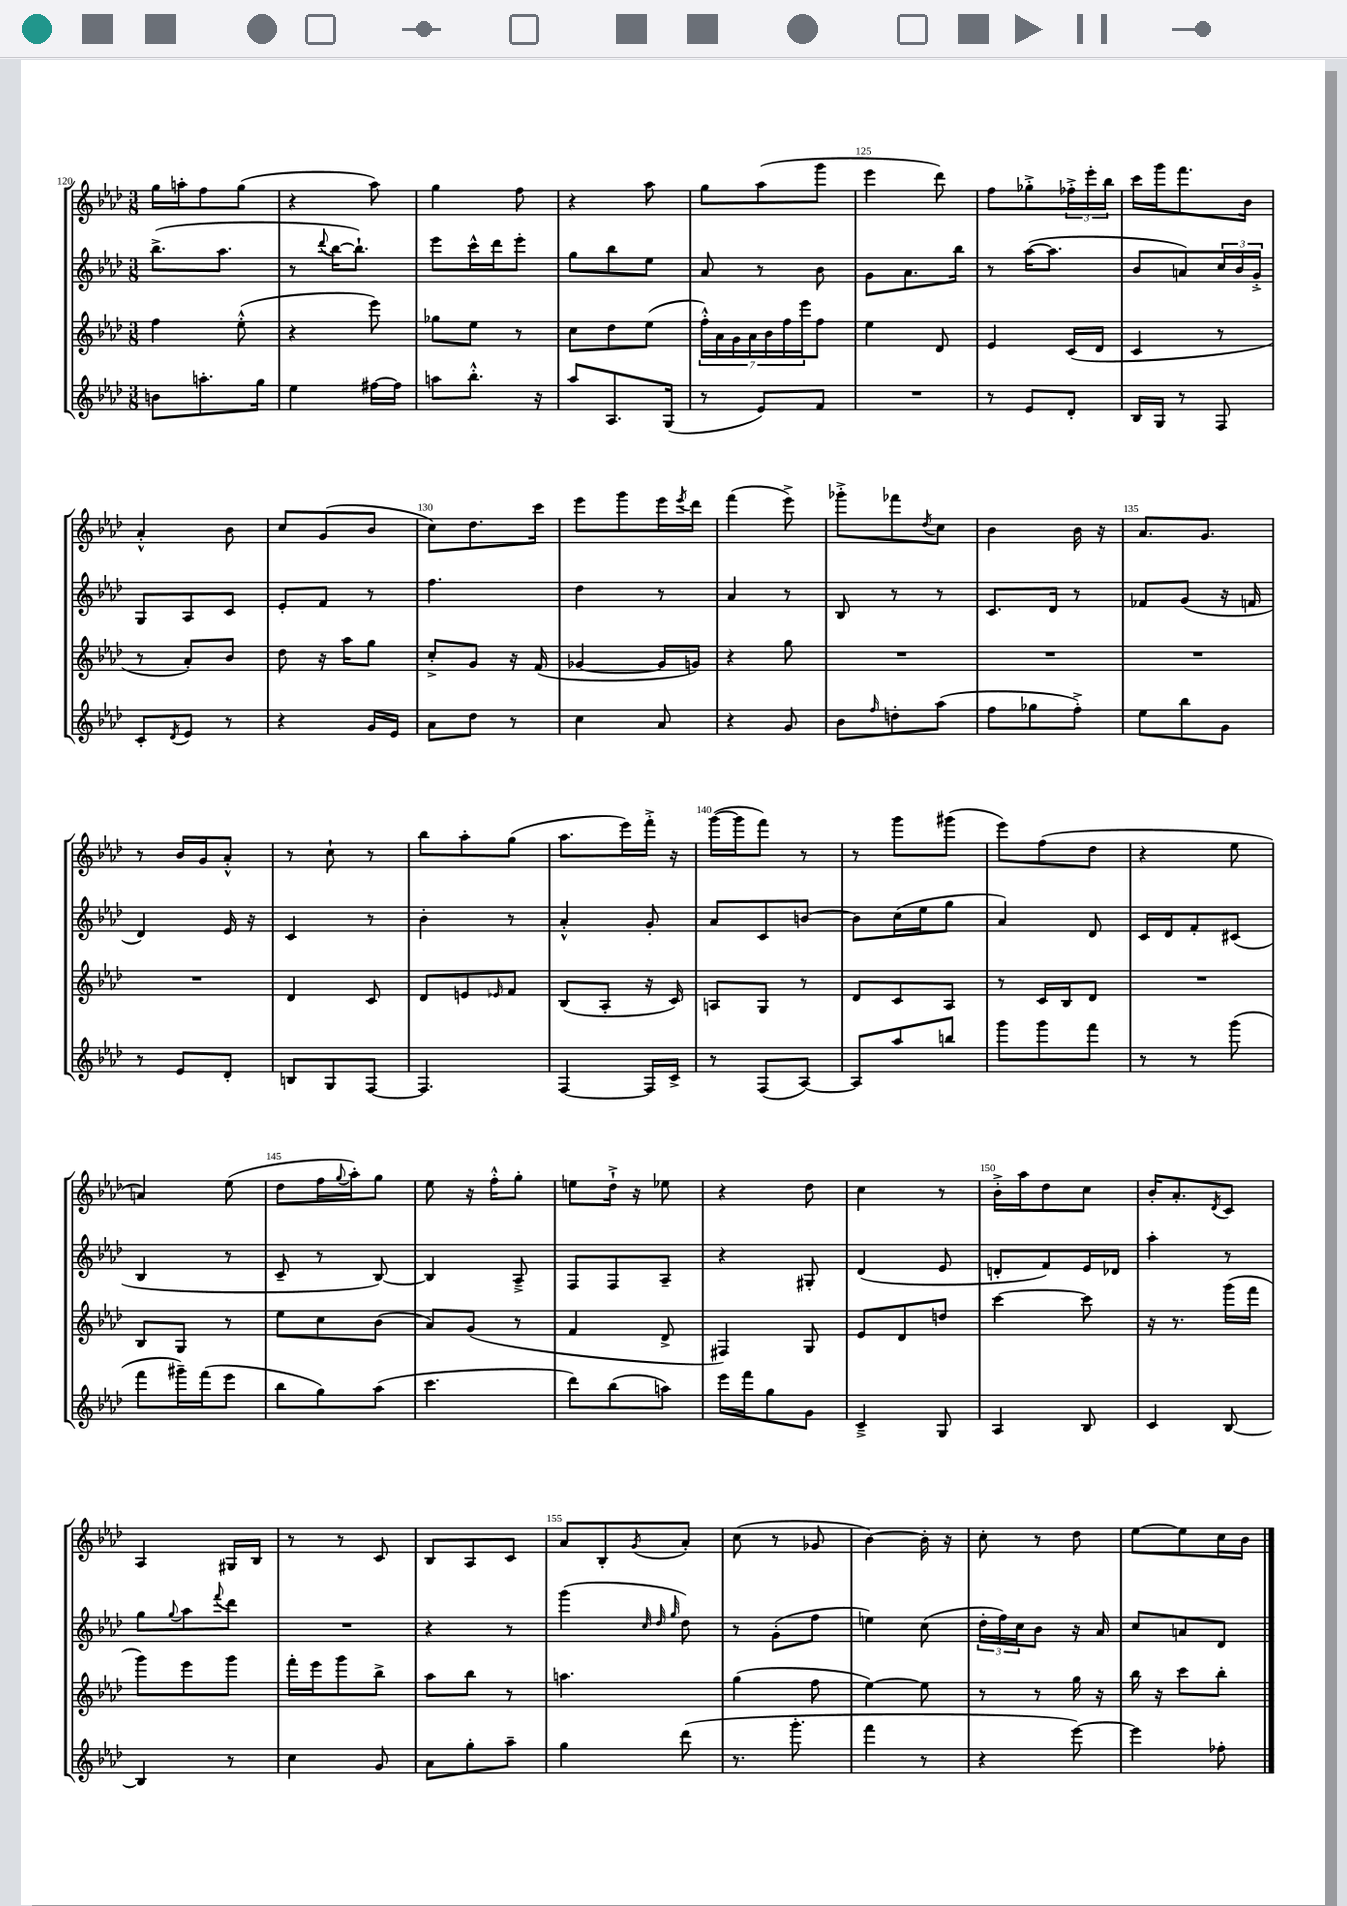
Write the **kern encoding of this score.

**kern	**kern	**kern	**kern
*staff4	*staff3	*staff2	*staff1
*clefG2	*clefG2	*clefG2	*clefG2
*k[b-e-a-d-]	*k[b-e-a-d-]	*k[b-e-a-d-]	*k[b-e-a-d-]
*M3/8	*M3/8	*M3/8	*M3/8
8b	4ff	(8.bb-^	16gg
.	.	.	16aa'
8.aa'	.	.	8ff
.	.	8.aa-	.
.	(8ee-'^^	.	(8gg
16gg	.	.	.
=	=	=	=
4ee-	4r	8r	4r
.	.	8qqddd-	.
.	.	[16bb-	.
.	.	8.bb-`])	.
[16ff#	8eee-)	.	8aa-)
16ff#]	.	.	.
=	=	=	=
8aa	8gg-	8eee-	4gg
8.bb-'^^	8ee-	16ccc^^	.
.	.	16ddd-	.
.	8r	8eee-'	8ff
16r	.	.	.
=	=	=	=
8aa-	8cc	8gg	4r
8.A-	8dd-	8bb-	.
.	(8ee-	8ee-	8aa-
(16G	.	.	.
=	=	=	=
8r	28ff'^^)	8a-	8gg
.	28a-	.	.
.	28g	.	.
.	28a-	.	.
8e-)	.	8r	(8aa-
.	28b-	.	.
.	28ff	.	.
.	28eee-	.	.
8f	8ff	8b-	8ggg
=	=	=	=
4.r	4ee-	8g	4eee-
.	.	8.a-	.
.	8d-	.	8ddd-)
.	.	16bb-	.
=	=	=	=
8r	4e-	8r	8ff
8e-	.	([16aa-	8gg-'^
.	.	8.aa-]	.
8d-'	(16c	.	24ff-'^
.	.	.	24eee-'
.	16d-	.	.
.	.	.	24bb-
=	=	=	=
16B-	4c	8b-	16ccc
16G	.	.	16ggg
8r	.	8a)	8.fff
8F	8r	24cc	.
.	.	24b-	.
.	.	.	16b-
.	.	24g'^	.
=	=	=	=
8c'	8r	8G	4a-'^^
8qd-	.	.	.
8e-	8a-')	8A-	.
8r	8b-	8c	8b-
=	=	=	=
4r	8dd-	8e-'	8cc
.	16r	8f	(8g
.	16aa-	.	.
16g	8gg	8r	8b-
16e-	.	.	.
=	=	=	=
8a-	8cc'^	4.ff	8cc)
8dd-	8g	.	8.dd-
8r	16r	.	.
.	(16f	.	16ccc
=	=	=	=
4cc	[4g-	4dd-	8eee-
.	.	.	8ggg
8a-	16g-]	8r	16eee-
.	.	.	8qeee-
.	16g)	.	16ddd-
=	=	=	=
4r	4r	4a-	(4fff
8g	8gg	8r	8eee-^)
=	=	=	=
8b-	4.r	8B-	8ggg-'^
16qqff	.	.	.
8dd'	.	8r	8fff-
.	.	.	8qdd-
(8aa-	.	8r	8cc
=	=	=	=
8ff	4.r	8.c	4b-
8gg-	.	.	.
.	.	16d-	.
8ff'^)	.	8r	16b-
.	.	.	16r
=	=	=	=
8ee-	4.r	8f-	8.a-
8bb-	.	(8g	.
.	.	.	8.g
8g	.	16r	.
.	.	16f	.
=	=	=	=
8r	4.r	4d-)	8r
8e-	.	.	16b-
.	.	.	16g
8d-'	.	16e-	8a-'^^
.	.	16r	.
=	=	=	=
8B	4d-	4c	8r
8G	.	.	8cc`
[8F	8c	8r	8r
=	=	=	=
4.F]	8d-	4b-'	8bb-
.	8e	.	8aa-'
.	16qqe-	.	.
.	8f	8r	(8gg
=	=	=	=
[4F	(8B-	4a-'^^	8.aa-
.	8A-'	.	.
.	.	.	16eee-)
16F]	16r	8g'	16fff'^
16c^	16c)	.	16r
=	=	=	=
8r	8A	8a-	([16ggg
.	.	.	16ggg]
(8F	8G	8c	8fff)
[8A-)	8r	[8b	8r
=	=	=	=
8A-]	8d-	8b]	8r
8aa-	8c	(16cc	8ggg
.	.	16ee-	.
8bb	8A-	8gg	(8ggg#
=	=	=	=
8ggg	8r	4a-)	8eee-)
8ggg	16c	.	(8ff
.	16B-	.	.
8fff	8d-	8d-	8dd-
=	=	=	=
8r	4.r	16c	4r
.	.	16d-	.
8r	.	8f'	.
(8ggg	.	(8c#	8ee-
=	=	=	=
8fff	8B-	4B-	4a)
16ggg#~)	8G	.	.
(16fff	.	.	.
8eee-	8r	8r	(8ee-
=	=	=	=
8bb-	8ee-	8c~	8dd-
8gg)	8cc	8r	16ff
.	.	.	8qqgg
.	.	.	16aa-')
(8aa-	(8b-	[8B-)	8gg
=	=	=	=
4.ccc	8a-)	4B-]	8ee-
.	(8g	.	16r
.	.	.	16ff'^^
.	8r	8A-~^	8gg'
=	=	=	=
8ddd-)	4f	8F	8ee
(8bb-	.	8F	16dd-`^
.	.	.	16r
8aa)	8d-^	8A-~	8ee-
=	=	=	=
16eee-	4F#)	4r	4r
16fff	.	.	.
8gg	.	.	.
8g	8G	8G#'	8dd-
=	=	=	=
4c~^	8e-	(4d-	4cc
.	8d-	.	.
8G	8dd	8e-	8r
=	=	=	=
4A-	[4ccc	8d'	16b-'^
.	.	.	16aa-
.	.	8f)	8dd-
8B-	8ccc]	16e-	8cc
.	.	16d-	.
=	=	=	=
4c	16r	4aa-'	16b-'
.	8.r	.	8.a-'
.	.	.	8qd-
[8B-	(16ggg	8r	8c
.	16fff	.	.
=	=	=	=
4B-]	8ggg)	8gg	4A-
.	.	8qqgg	.
.	8eee-	8aa-	.
.	.	8qqfff	.
8r	8ggg	8ddd-	16G#
.	.	.	16B-
=	=	=	=
4cc	16fff'	4.r	8r
.	16eee-	.	.
.	8ggg	.	8r
8g	8bb-^	.	8c
=	=	=	=
8a-	8aa-	4r	8B-
8gg'	8bb-	.	8A-
8aa-~	8r	8r	8c
=	=	=	=
4gg	4.aa	(4ggg	8a-
.	.	.	8B-'
.	.	32qqcc	.
.	.	32qqdd-	.
.	.	32qqgg	8qg
(8ddd-	.	8dd-)	8a-'
=	=	=	=
8.r	(4gg	8r	(8cc
.	.	(8g'	8r
8.ggg'	.	.	.
.	8ff	8ff	8g-
=	=	=	=
4fff	[4ee-)	4ee)	[4b-)
8r	8ee-]	(8cc	16b-']
.	.	.	16r
=	=	=	=
4r	8r	24dd-'	8cc'
.	.	24ff)	.
.	.	24cc	.
.	8r	8b-	8r
[8eee-)	16gg	16r	8dd-
.	16r	16a-	.
=	=	=	=
4eee-]	16bb-	8cc	[8ee-
.	16r	.	.
.	8ccc	8a	8ee-]
8ff-'	8bb-'	8d-	16cc
.	.	.	16b-
==	==	==	==
*-	*-	*-	*-
